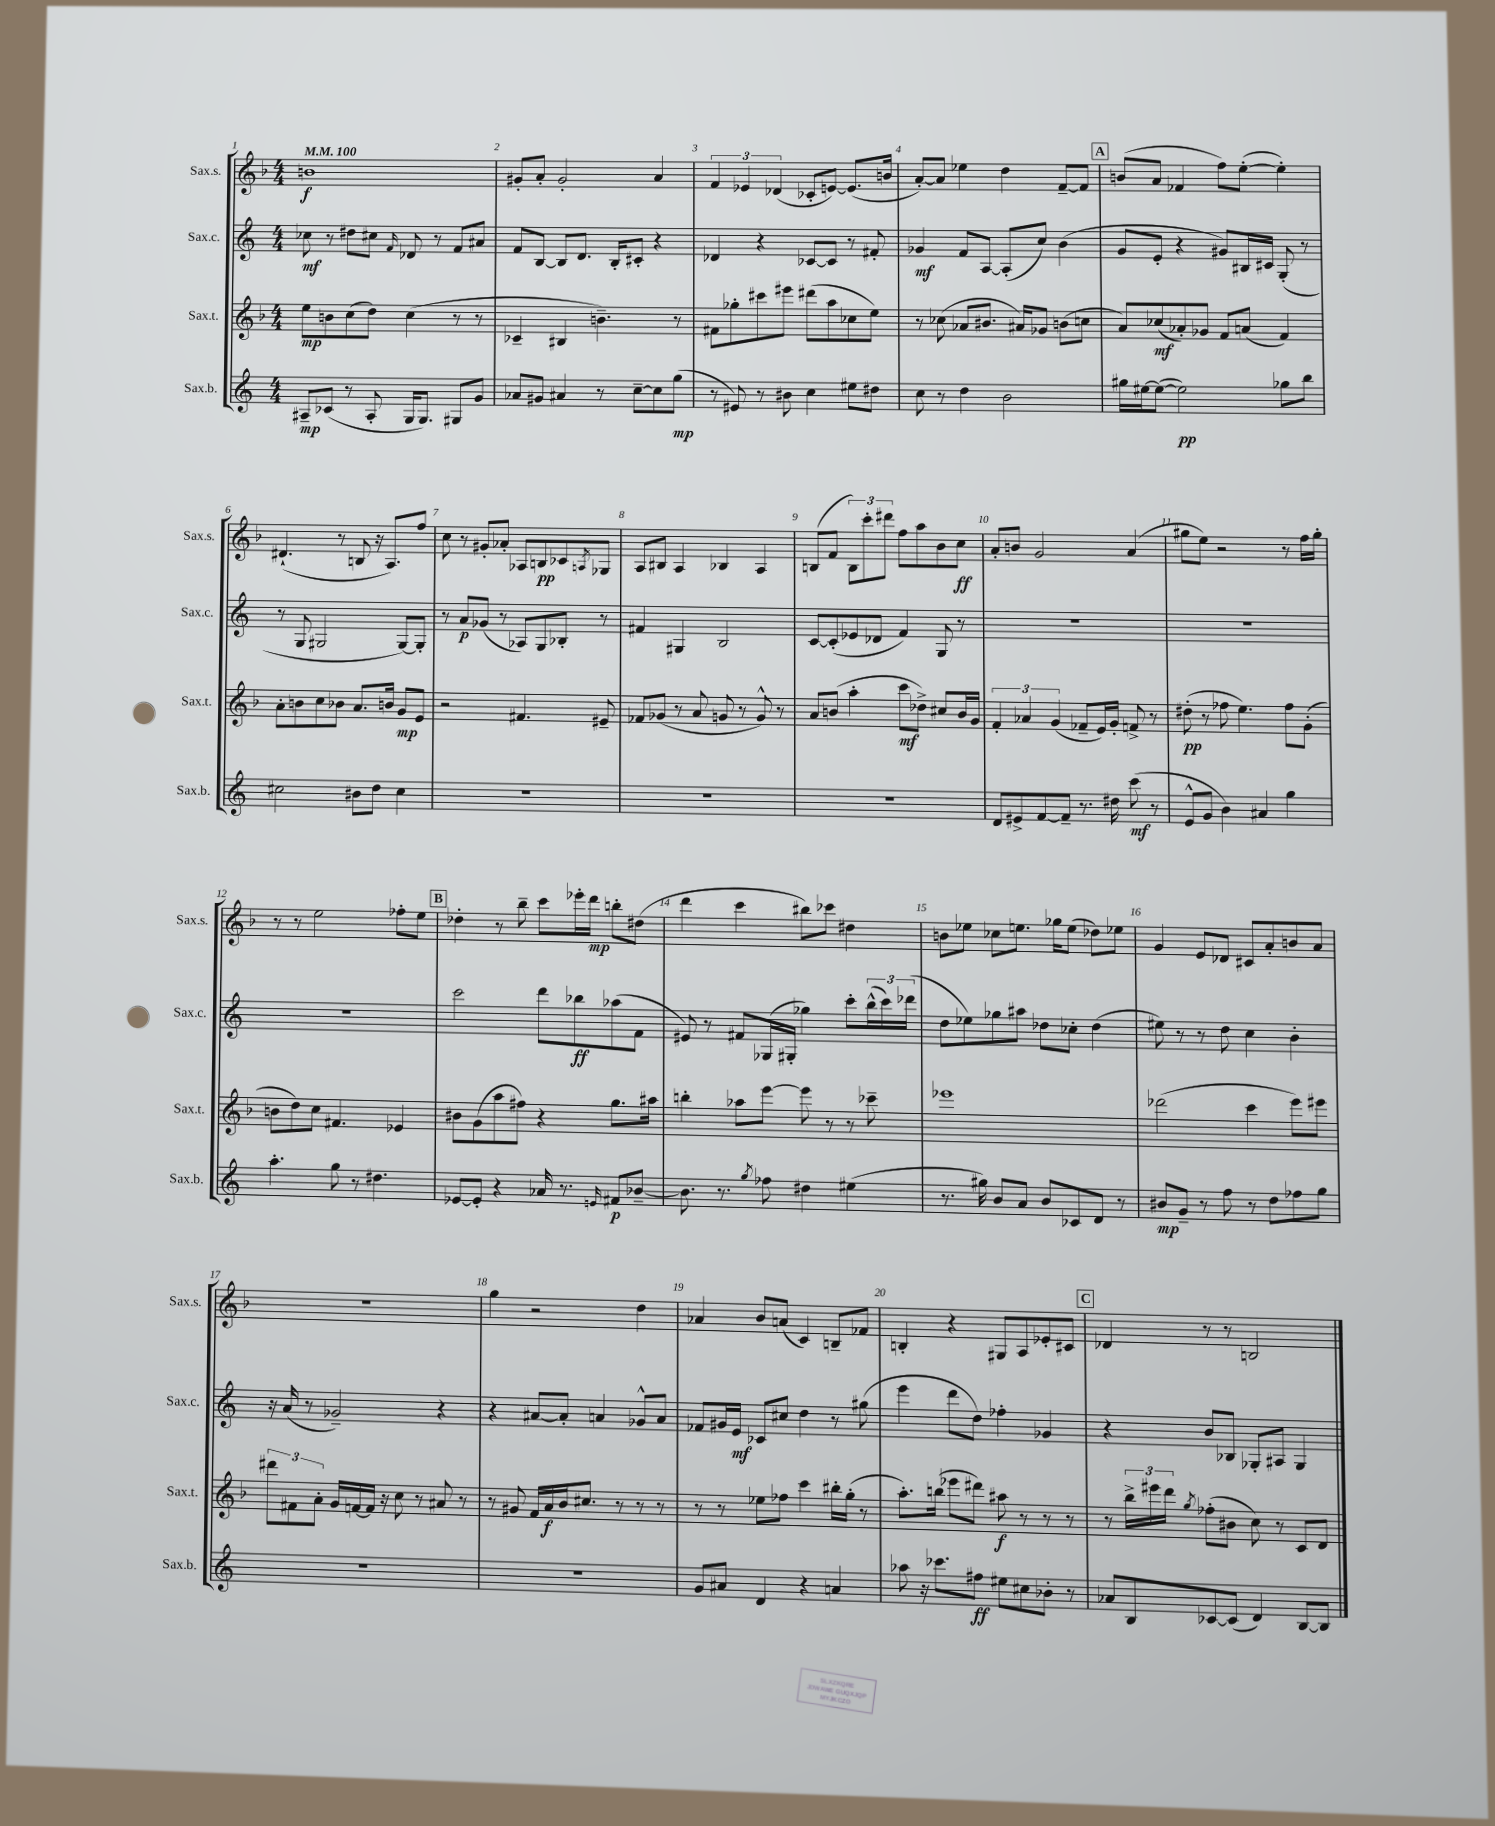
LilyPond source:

<<
\new StaffGroup <<
\new Staff = "s0" \with { instrumentName = "Sax.s." shortInstrumentName = "Sax.s." } {
    \clef treble \key f \major \numericTimeSignature \time 4/4 \tempo 4 = 100
    b'1\f |
    gis'8-. a'8-. gis'2-. a'4 |
    \tuplet 3/2 { f'4 ees'4 des'4( } ces'8-. e'8~) e'8.( b'16 |
    a'8~-.) a'8 ees''4 d''4 f'8~-- f'8 |
    \mark \markup { \box "A" } b'8( a'8 fes'4 f''8) e''8~-.( e''4-.) |
    dis'4.-!( r8 b8 r16 a8.) f''8 |
    c''8 r8 gis'8-. aes'8-. aes8 b8\pp ces'8 \acciaccatura { a8 } ges8 |
    a8 bis8 a4 bes4 a4 |
    b8( f'8 \tuplet 3/2 { b8) c'''8-. dis'''8 } f''8 a''8 bes'8 c''8\ff |
    a'8-. b'8 g'2 a'4( |
    gis''8 e''8) r2 r8 f''16 gis''16-. |
    r8 r8 e''2 fes''8-. e''8 |
    \mark \markup { \box "B" } des''4-. r8 bes''8-- c'''8 ees'''16-. d'''16\mp b''8-. dis''8( |
    d'''4 c'''4 bis''8) ces'''8 dis''4 |
    b'8 ees''8 ces''8 e''8. ges''16 e''8( des''8) ees''8 |
    g'4 e'8 des'8 cis'8 a'8-. b'8 a'8 |
    r1 |
    g''4 r2 d''4 |
    aes'4 bes'8 a'8( c'4) b8-- fes'8 |
    b4-. r4 gis8 a8 ees'8-. cis'8 |
    \mark \markup { \box "C" } des'4 r8 r8 b2 \bar "|." |
}
\new Staff = "s1" \with { instrumentName = "Sax.c." shortInstrumentName = "Sax.c." } {
    \clef treble \key c \major \numericTimeSignature \time 4/4
    ces''8\mf r8 dis''8 cis''8 \grace { f'16 } des'8 r8 f'8 ais'8 |
    f'8 b8~ b8 d'8. b16-. cis'8-. r4 |
    des'4 r4 ces'8~ ces'8 r8 fis'8-. |
    ges'4\mf f'8 a8~ a8-.( c''8) b'4( |
    \mark \markup { \box "A" } g'8 e'8-. r4 gis'8) bis16 cis'16 g8-.( r8 |
    r8 g8 gis2 gis8~) gis8-. |
    r8 a'8\p ges'8( r8 aes8) g8 bes8-. r8 |
    fis'4 gis4 b2 |
    c'8~ c'8-.( ees'8 des'8 f'4) g8 r8 |
    R1 |
    R1 |
    R1 |
    \mark \markup { \box "B" } c'''2 d'''8 bes''8\ff aes''8( f'8 |
    eis'8) r8 fis'8 ges16( gis16-. ges''4) c'''8-. \tuplet 3/2 { b''16-^( c'''16) des'''16( } |
    d''8 ees''8) ges''8 ais''8 des''8 ces''8-. des''4( |
    eis''8) r8 r8 d''8 c''4 b'4-. |
    r16 a'16( r8 ges'2--) r4 |
    r4 ais'8~ ais'8-. a'4 ges'8-^ a'8 |
    fes'8 gis'16 e'16\mf ces'8 cis''8 d''4 r8 gis''8( |
    e'''4 d'''8 d''8) fes''4-. ges'4 |
    \mark \markup { \box "C" } r4 b'8 bes8 ges8-. ais8 ges4 \bar "|." |
}
\new Staff = "s2" \with { instrumentName = "Sax.t." shortInstrumentName = "Sax.t." } {
    \clef treble \key f \major \numericTimeSignature \time 4/4
    e''8\mp b'8 c''8( d''8) c''4( r8 r8 |
    ces'4-- bis4 b'4.--) r8 |
    fis'8 ges''8-. cis'''8 eis'''8 dis'''8( a''8 ces''8 e''8) |
    r8 ces''8( aes'8 bis'8. ais'16) ges'8 b'8( c''8 |
    \mark \markup { \box "A" } a'8) ces''8\mf( aes'8-.) ges'8 f'8 a'8( f'4) |
    a'8-. b'8 c''8 bes'8 a'8. b'16 g'8\mp e'8 |
    r2 fis'4. eis'8-- |
    fes'8 ges'8( r8 a'8 g'8 r8 g'8-^) r8 |
    a'8 b'8( a''4-. c'''8\mf des''8->) cis''8 b'16 g'16 |
    \tuplet 3/2 { f'4-. aes'4 g'4( } fes'8-- e'16) g'16-. f'8-> r8 |
    dis''8-.\pp( r8 fes''8 e''4.) fes''8 g'8-.( |
    b'8 d''8) c''8 fis'4. ees'4 |
    \mark \markup { \box "B" } bis'8 g'8( a''8 fis''8) r4 g''8. ais''16 |
    b''4-. aes''8 e'''8~ e'''8 r8 r8 ces'''8-- |
    ees'''1 |
    des'''2( c'''4 e'''8) eis'''8 |
    \tuplet 3/2 { dis'''8 fis'8 a'8-. } g'16 f'16~ f'16 r16 c''8 r8 ais'8 r8 |
    r8 gis'8 f'16 a'16\f bes'16 cis''8. r8 r8 r8 |
    r8 r8 ees''8 fes''8 c'''4 bis''16-. g''16-.( r8 |
    a''8.-.) b''16( ees'''8 dis'''8) ais''8\f r8 r8 r8 |
    \mark \markup { \box "C" } r8 \tuplet 3/2 { bes''16-> eis'''16 d'''16 } \acciaccatura { g''8 } fes''8-.( bis'8 c''8) r8 c'8 d'8 \bar "|." |
}
\new Staff = "s3" \with { instrumentName = "Sax.b." shortInstrumentName = "Sax.b." } {
    \clef treble \key c \major \numericTimeSignature \time 4/4
    ais8--\mp ces'8( r8 ais8-. g16 g8.) gis8 g'8 |
    aes'8 gis'8 ais'4 r8 c''8~-- c''8 g''8\mp( |
    r8 eis'8) r8 bis'8 c''4 eis''8 dis''8 |
    c''8 r8 d''4 b'2 |
    \mark \markup { \box "A" } gis''16 eis''16~ eis''8~( eis''2\pp) ges''8 b''8 |
    cis''2 bis'8 d''8 cis''4 |
    R1 |
    R1 |
    R1 |
    d'8 eis'8-> f'8~ f'8-- r8. dis''16 c'''8\mf( r8 |
    e'8-^ g'8 b'4) ais'4 g''4 |
    a''4.-. g''8 r8 dis''4. |
    \mark \markup { \box "B" } ees'8~ ees'8-. r4 aes'16 r8. \grace { e'16 } fis'8\p bes'8~-- |
    bes'8. r8. \acciaccatura { g''8 } fes''8 dis''4 eis''4( |
    r8. gis''16) b'8 a'8 b'8 ces'8 d'8 r8 |
    bis'8\mp g'8-- r8 f''8 r8 d''8 fes''8 g''8 |
    R1 |
    R1 |
    g'8 ais'8 d'4 r4 a'4 |
    aes''8 r16 ces'''8. fis''8\ff eis''8 cis''8 bes'8-. r8 |
    \mark \markup { \box "C" } aes'8 b8 ces'8~ ces'8( d'4) b8~ b8 \bar "|." |
}
>>
>>
\layout { \context { \Score \override BarNumber.break-visibility = ##(#f #t #t) barNumberVisibility = #all-bar-numbers-visible } }
